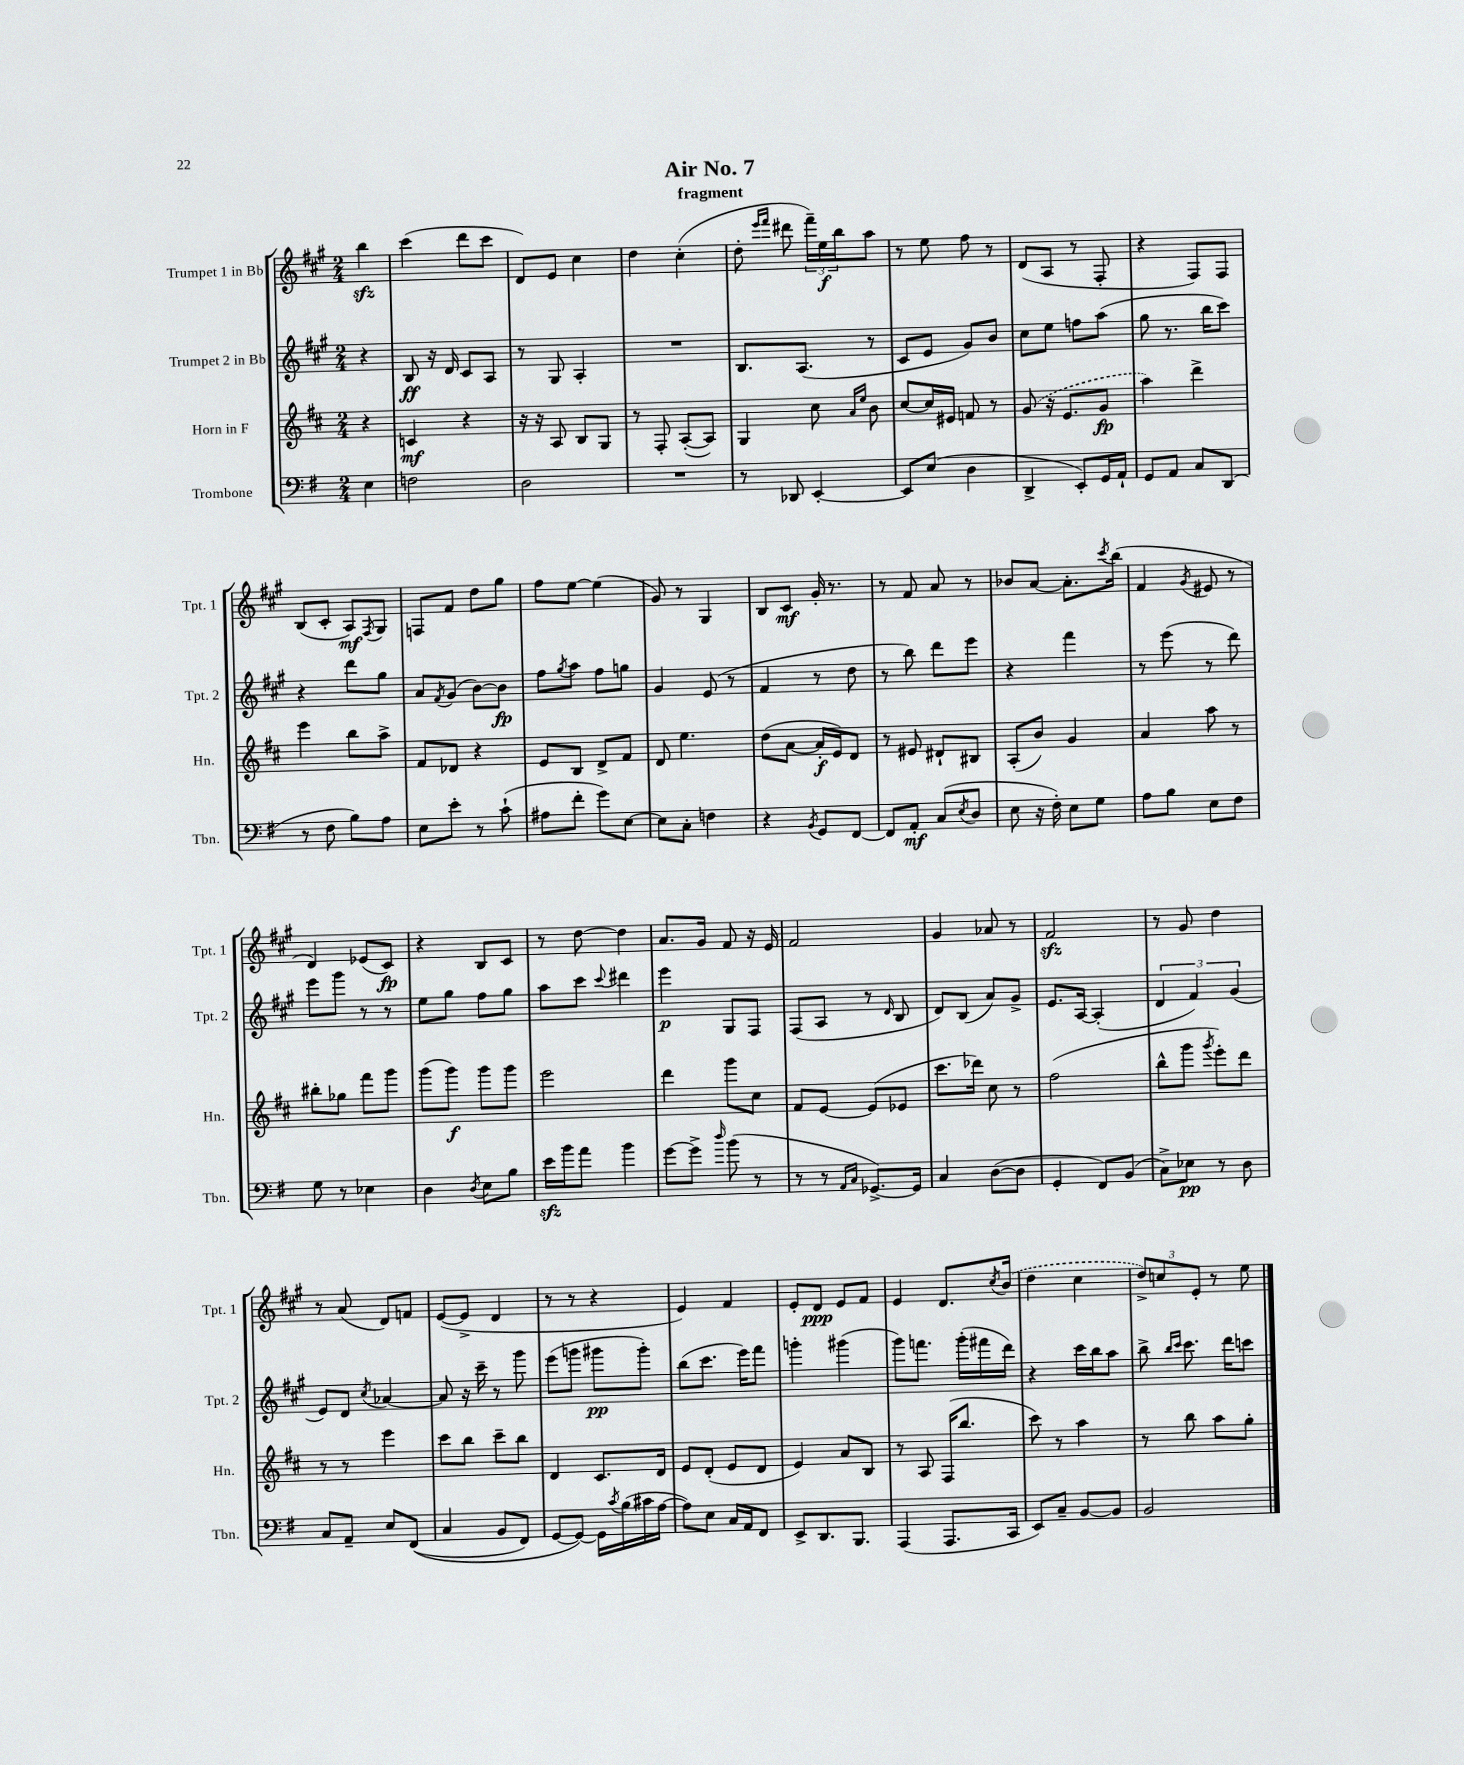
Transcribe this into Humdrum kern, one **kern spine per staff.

**kern	**dynam	**kern	**dynam	**kern	**dynam	**kern	**dynam
*part4	*part4	*part3	*part3	*part2	*part2	*part1	*part1
*staff4	*staff4	*staff3	*staff3	*staff2	*staff2	*staff1	*staff1
*I"Trombone	*	*I"Horn in F	*	*I"Trumpet 2 in Bb	*	*I"Trumpet 1 in Bb	*
*I'Tbn.	*	*I'Hn.	*	*I'Tpt. 2	*	*I'Tpt. 1	*
*clefF4	*	*clefG2	*	*clefG2	*	*clefG2	*
*k[f#]	*	*k[f#c#]	*	*k[f#c#g#]	*	*k[f#c#g#]	*
*M2/4	*	*M2/4	*	*M2/4	*	*M2/4	*
=	=	=	=	=	=	=	=
4E\	.	4r	.	4r	.	4bbzz\	.
=1	=1	=1	=1	=1	=1	=1	=1
2Fn\	.	4cn/	mf	8B/	ff	(4ccc#\	.
.	.	.	.	16r	.	.	.
.	.	.	.	16d/	.	.	.
.	.	4r	.	8c#/L	.	8ddd\L	.
.	.	.	.	8A/J	.	8ccc#\J	.
=2	=2	=2	=2	=2	=2	=2	=2
2D\	.	16r	.	8r	.	8d/L)	.
.	.	16r	.	.	.	.	.
.	.	8A/	.	8G#/	.	8e/J	.
.	.	8B/L	.	4A'/	.	4cc#\	.
.	.	8G/J	.	.	.	.	.
=3	=3	=3	=3	=3	=3	=3	=3
2r	.	8r	.	2r	.	4dd\	.
.	.	8F#'/	.	.	.	.	.
.	.	([8A'/L	.	.	.	(4cc#'\	.
.	.	8A/J])	.	.	.	.	.
=4	=4	=4	=4	=4	=4	=4	=4
8r	.	4G/	.	8.B/L	.	8dd'\	.
.	.	.	.	.	.	16qqeee/LL	.
.	.	.	.	.	.	16qqfff#/JJ	.
8DD-X/	.	.	.	.	.	8ddd#X\	.
.	.	.	.	(8.A/J	.	.	.
[4EE'/	.	8cc#\	.	.	.	24fff#~\LL)	.
.	.	.	.	.	.	24ee\	f
.	.	.	.	.	.	24bb\J	.
.	.	16qqa/LL	.	.	.	.	.
.	.	16qqee/JJ	.	.	.	.	.
.	.	8b\	.	8r	.	8aa\J	.
=5	=5	=5	=5	=5	=5	=5	=5
8EE/L]	.	[8cc#/L	.	8c#/L	.	8r	.
(8E/J	.	16cc#/L]	.	8e/J	.	8ee\	.
.	.	16e#X/JJ	.	.	.	.	.
4D\	.	8fn/	.	8g#/L)	.	8ff#\	.
.	.	8r	.	8b/J	.	8r	.
=6	=6	=6	=6	=6	=6	=6	=6
4DD^/	.	(8g/	.	8cc#\L	.	(8d/L	.
.	.	16r	.	8ee\J	.	8A/J	.
.	.	8.e/L	.	.	.	.	.
8EE'/L)	.	.	.	8ffn\L	.	8r	.
16GG/L	.	8g/J	fp	(8aa\J	.	8F#'/	.
16AA`/JJ	.	.	.	.	.	.	.
=7	=7	=7	=7	=7	=7	=7	=7
8GG/L	.	4aa\)	.	8gg#\	.	4r	.
8AA/J	.	.	.	8.r	.	.	.
8C/L	.	4ddd^\	.	.	.	8F#/L)	.
.	.	.	.	16bb\KL	.	.	.
(8DD/J	.	.	.	8ccc#\J)	.	8F#/J	.
!!LO:LB:g=z
=8	=8	=8	=8	=8	=8	=8	=8
8r	.	4eee\	.	4r	.	(8B/L	.
8F#\	.	.	.	.	.	8c#'/J	.
8B\L)	.	8bb\L	.	8ddd\L	.	8A/L)	mf
.	.	.	.	.	.	8qF#/	.
8A\J	.	8aa^\J	.	8gg#\J	.	8G#/J	.
=9	=9	=9	=9	=9	=9	=9	=9
8E\L	.	8f#/L	.	8a/L	.	8Fn/L	.
.	.	.	.	8qf#/	.	.	.
8e'\J	.	8d-X/J	.	(8g#/J	.	8f#/J	.
8r	.	4r	.	[8b\L)	.	8dd\L	.
(8c`\	.	.	.	8b\J]	fp	8gg#\J	.
=10	=10	=10	=10	=10	=10	=10	=10
8A#X\L	.	8e/L	.	8ff#\L	.	8ff#\L	.
.	.	.	.	8qgg#/	.	.	.
8f#'\J	.	8B/J	.	8aa\J	.	[8ee\J	.
8g\L)	.	8d^/L	.	8ff#\L	.	(4ee\]	.
[8E\J	.	8f#/J	.	8ggn\J	.	.	.
=11	=11	=11	=11	=11	=11	=11	=11
8E\L]	.	8d/	.	4g#/	.	8g#/)	.
8C'\J	.	4.ee\	.	.	.	8r	.
4Fn\	.	.	.	(8e/	.	4G#/	.
.	.	.	.	8r	.	.	.
=12	=12	=12	=12	=12	=12	=12	=12
4r	.	(8dd\L	.	4f#/	.	8B/L	.
.	.	[8a\J	.	.	.	8c#/J	mf
8qBB/	.	.	.	.	.	.	.
8GG/L	.	16a'/LL]	f	8r	.	16g#'/	.
.	.	16e/J)	.	.	.	8.r	.
[8FF#/J	.	8d/J	.	8dd\	.	.	.
=13	=13	=13	=13	=13	=13	=13	=13
8FF#/L]	.	8r	.	8r	.	8r	.
8AA'/J	mf	8e#X/	.	8bb\)	.	8f#/	.
(8C/L	.	8d#X`/L	.	8ddd\L	.	8a/	.
8qE/	.	.	.	.	.	.	.
8D/J	.	8B#X/J	.	8eee\J	.	8r	.
=14	=14	=14	=14	=14	=14	=14	=14
8E\	.	(8A'/L	.	4r	.	8b-X/L	.
16r	.	8b/J)	.	.	.	[8a/J	.
16F#'\)	.	.	.	.	.	.	.
8E\L	.	4g/	.	4fff#\	.	8.a'\L]	.
8G\J	.	.	.	.	.	.	.
.	.	.	.	.	.	8qccc#/	.
.	.	.	.	.	.	(16bb\Jk	.
=15	=15	=15	=15	=15	=15	=15	=15
8A\L	.	4a/	.	8r	.	4f#/	.
8B\J	.	.	.	(8eee\	.	.	.
.	.	.	.	.	.	8qg#/	.
8E\L	.	8aa\	.	8r	.	8e#X/	.
8F#\J	.	8r	.	8ddd\)	.	8r	.
!!LO:LB:g=z
=16	=16	=16	=16	=16	=16	=16	=16
8G\	.	8bb#X'\L	.	8eee\L	.	4d/)	.
8r	.	8gg-X\J	.	8ggg#\J	.	.	.
4E-X\	.	8fff#\L	.	8r	.	(8e-X/L	.
.	.	8ggg\J	.	8r	.	8c#/J)	fp
=17	=17	=17	=17	=17	=17	=17	=17
4D\	.	(8ggg\L	.	8ee\L	.	4r	.
.	.	8ggg\J)	f	8gg#\J	.	.	.
8qD/	.	.	.	.	.	.	.
8E\L	.	8ggg\L	.	8ff#\L	.	8B/L	.
8B\J	.	8ggg\J	.	8gg#\J	.	8c#/J	.
=18	=18	=18	=18	=18	=18	=18	=18
16ezz\LL	.	2eee\	.	8aa\L	.	8r	.
16b\J	.	.	.	.	.	.	.
8a\J	.	.	.	8ccc#\J	.	[8dd\	.
.	.	.	.	8qqccc#/	.	.	.
4b\	.	.	.	4ddd#X\	.	4dd\]	.
=19	=19	=19	=19	=19	=19	=19	=19
[8g\L	.	4ddd\	.	4eee\	p	8.a/L	.
8g^\J]	.	.	.	.	.	.	.
.	.	.	.	.	.	16g#/Jk	.
16qqdd/	.	.	.	.	.	.	.
(8b\	.	8ggg\L	.	8G#/L	.	8f#/	.
8r	.	8cc#\J	.	8F#/J	.	16r	.
.	.	.	.	.	.	16e/	.
=20	=20	=20	=20	=20	=20	=20	=20
8r	.	8f#/L	.	(8F#/L	.	2f#/	.
8r	.	[8e/J	.	8A/J	.	.	.
16qqAA/LL	.	.	.	.	.	.	.
16qqC/JJ	.	.	.	.	.	.	.
[8.GG-X^/L)	.	(8e/L]	.	8r	.	.	.
.	.	.	.	16qqd/	.	.	.
.	.	8e-X/J	.	8B/	.	.	.
16GG-/Jk]	.	.	.	.	.	.	.
=21	=21	=21	=21	=21	=21	=21	=21
4C/	.	8.ccc#\L	.	8d/L)	.	4g#/	.
.	.	.	.	(8B/J	.	.	.
.	.	16ddd-X\Jk)	.	.	.	.	.
([8D\L	.	8cc#\	.	8a/L)	.	8a-X/	.
8D\J]	.	8r	.	8g#^/J	.	8r	.
=22	=22	=22	=22	=22	=22	=22	=22
4GG'/	.	(2ff#\	.	8.e/L	.	2f#zz/	.
.	.	.	.	[16A/Jk	.	.	.
8FF#/L)	.	.	.	(4A'/]	.	.	.
(8BB/J	.	.	.	.	.	.	.
=23	=23	=23	=23	=23	=23	=23	=23
8C^\L)	.	8bb^^\L	.	6d/	.	8r	.
8E-X\J	pp	8ggg\J	.	.	.	8g#/	.
.	.	.	.	6f#/)	.	.	.
.	.	8qggg/	.	.	.	.	.
8r	.	8eee'\L)	.	.	.	4dd\	.
.	.	.	.	(6g#/	.	.	.
8D\	.	8ddd\J	.	.	.	.	.
!!LO:LB:g=z
=24	=24	=24	=24	=24	=24	=24	=24
8C/L	.	8r	.	8e/L)	.	8r	.
8AA~/J	.	8r	.	8d/J	.	(8a/	.
.	.	.	.	8qcc#/	.	.	.
8E/L	.	4eee\	.	[4a-X/	.	8d/L)	.
((8FF#/J	.	.	.	.	.	8fn/J	.
=25	=25	=25	=25	=25	=25	=25	=25
4C/	.	8ccc#\L	.	8a-/]	.	([8e/L	.
.	.	8bb\J	.	16r	.	8e^/J]	.
.	.	.	.	16ccc#~\	.	.	.
8BB/L	.	8ccc#~\L	.	8r	.	4d/	.
8FF#/J)	.	8bb\J	.	8ggg#\	.	.	.
=26	=26	=26	=26	=26	=26	=26	=26
[8GG/L	.	4d/	.	(8eee\L	.	8r	.
8GG/J_)	.	.	.	8gggn\J	.	8r	.
16GG\LL]	.	8.c#/L	.	8ggg#X\L	pp	4r	.
8qc/	.	.	.	.	.	.	.
(16B\	.	.	.	.	.	.	.
16c#X\	.	.	.	8ggg#'\J)	.	.	.
[16A\JJ	.	16d/Jk	.	.	.	.	.
=27	=27	=27	=27	=27	=27	=27	=27
8A\L])	.	8e/L	.	(8bb\L	.	4e/)	.
8E\J	.	(8d'/J	.	8.ccc#\J	.	.	.
16C/LL	.	8e/L	.	.	.	4f#/	.
16AA/J	.	.	.	16eee\KL)	.	.	.
8FF#/J	.	8d/J	.	8fff#\J	.	.	.
=28	=28	=28	=28	=28	=28	=28	=28
8EE^/L	.	4e/)	.	4gggn'\	.	8e'/L	.
8.DD/	.	.	.	.	.	8d/J	ppp
.	.	8a/L	.	(4ggg#X\	.	8e/L	.
8.BBB/J	.	.	.	.	.	.	.
.	.	8B/J	.	.	.	8f#/J	.
=29	=29	=29	=29	=29	=29	=29	=29
(4AAA/	.	8r	.	8ggg#\L)	.	4e/	.
.	.	8A/	.	8.fffn\J	.	.	.
8.AAA/L	.	(16F#/KL	.	.	.	8.d/L	.
.	.	8.bb/J	.	(16ggg#'\LL	.	.	.
.	.	.	.	16fff#X\	.	.	.
.	.	.	.	.	.	8qcc#/	.
16CC/Jk	.	.	.	16ddd\JJ)	.	(16b/Jk	.
=30	=30	=30	=30	=30	=30	=30	=30
8EE/L)	.	8ccc#\)	.	4r	.	4dd\	.
8C~/J	.	8r	.	.	.	.	.
[8BB/L	.	4aa\	.	16ccc#\LL	.	4cc#\	.
.	.	.	.	16bb\J	.	.	.
8BB/J]	.	.	.	8aa\J	.	.	.
=31	=31	=31	=31	=31	=31	=31	=31
2BB/	.	8r	.	8bb^\	.	12dd^/L)	.
.	.	.	.	.	.	12ccn/	.
.	.	.	.	16qqbb/LL	.	.	.
.	.	.	.	16qqccc#/JJ	.	.	.
.	.	8bb\	.	8.ccc#\	.	.	.
.	.	.	.	.	.	12e'/J	.
.	.	8aa\L	.	.	.	8r	.
.	.	.	.	16ddd\KL	.	.	.
.	.	8gg'\J	.	8cccn\J	.	8ee\	.
==	==	==	==	==	==	==	==
*-	*-	*-	*-	*-	*-	*-	*-
